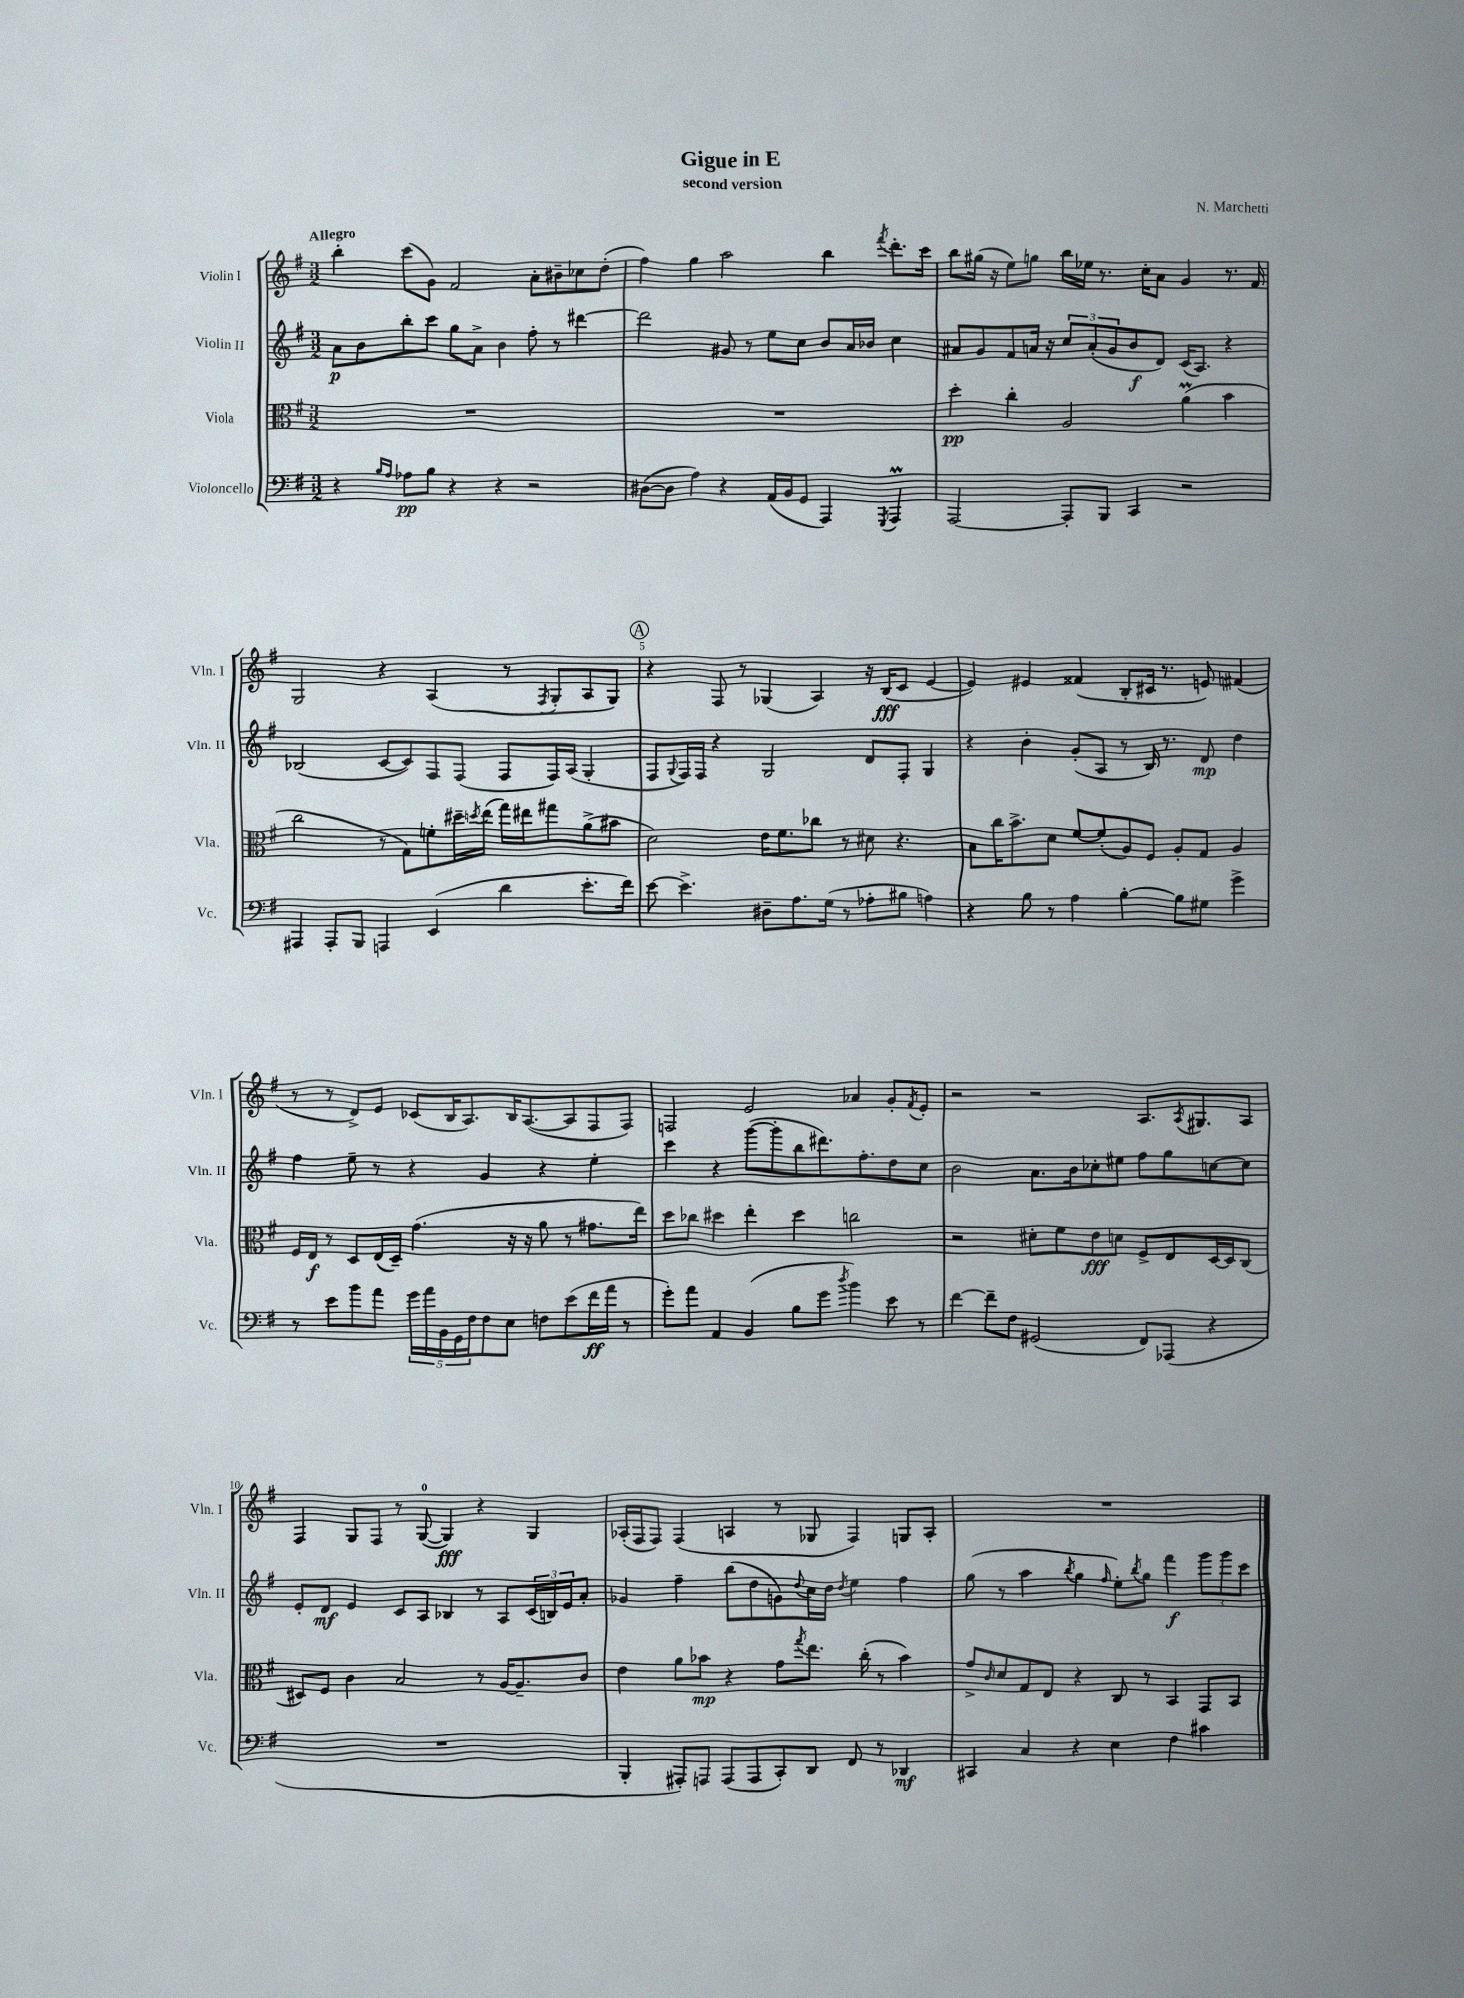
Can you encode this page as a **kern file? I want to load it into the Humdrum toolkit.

**kern	**kern	**kern	**kern
*staff4	*staff3	*staff2	*staff1
*clefF4	*clefC3	*clefG2	*clefG2
*k[f#]	*k[f#]	*k[f#]	*k[f#]
*M3/2	*M3/2	*M3/2	*M3/2
4r	1.r	8a\L	4bb'\
.	.	8b\	.
16qqB/LL	.	.	.
16qqA/JJ	.	.	.
8A-\L	.	8bb'\	(8ccc\L
8B\J	.	8ccc\J	8g\J)
4r	.	8gg\L	2f#/
.	.	8a^\J	.
4r	.	4b\	.
2r	.	8ff#'\	8a'\L
.	.	8r	8b#~\
.	.	[4ddd#\	8cc-\
.	.	.	(8dd'\J
=	=	=	=
([8D#\L	1.r	2ddd#\]	4ff#\)
8D#\]J	.	.	.
4A\)	.	.	4gg\
4r	.	8g#/	2aa\
.	.	8r	.
(16AA/LL	.	8ee\L	.
16BB/J	.	.	.
8GG/J	.	8cc\J	.
4AAA/)	.	8b/L	4bb\
.	.	16a/L	.
.	.	16b-/JJ	.
8qGGG/	.	.	8qfff#/
4AAA/	.	4cc\	8.ddd'\L
.	.	.	16ccc\Jk
=	=	=	=
[2AAA/	4dd'\	8a#/L	8bb\L
.	.	8g/	(16gg#\Jk
.	.	.	16r
.	4cc'\	8f#/	8ee\L)
.	.	16a/Jk	8gg\J
.	.	16r	.
8AAA'/]L	2A/	12cc/L	16bb\LL
.	.	.	16ee-\JJ
.	.	(12a'/	.
8BBB/J	.	.	8.r
.	.	12g/	.
4CC/	.	8b/	.
.	.	.	16cc'\LK
.	.	8d/J)	8a\J
2r	(4a\	(16c/LK	4g/
.	.	8.A/J)	.
.	4b\	4r	8.r
.	.	.	16f#/
=	=	=	=
4AAA#/	2cc\	(2B-/	2G/
8AAA#'/L	.	.	.
8BBB/J	.	.	.
4AAA/	8r	[8c/L	4r
.	8G\L)	8c/])	.
(4EE/	8f'\	8F#/	(4A/
.	16dd#~\L	(8F#/J	.
.	8qdd/	.	.
.	(16ee\JJ	.	.
4d\	16gg\LL)	8F#/L	8r
.	16ee#\J	.	.
.	.	.	8qF#/
.	8gg#\	16F#/L)	8G'/L
.	.	(16A/JJ	.
8.e'\L	(8a^\	4G'/	8A/
.	8b#\J	.	8G/J)
16f#\Jk)	.	.	.
=	=	=	=
[8e\	2d\)	8F#/L	4r
.	.	8qqG/	.
4.e^\]	.	16F#/L)	.
.	.	16F#/JJ	.
.	.	4r	8F#/
.	.	.	8r
8D#~\L	16e\LK	2G/	(4G-/
.	8.f#\	.	.
8.A\	.	.	.
.	8cc-\J	.	4A/)
(16G\Jk	.	.	.
8r	8r	.	.
8A-'\L	8d#\	8d/L	16r
.	.	.	(16B/LK
8B#\J	4.r	8F#'/J	8c/J
4A\)	.	4G/	[4e/
=	=	=	=
4r	8B\L	4r	4e/])
.	16cc\K	.	.
.	8.b^\	.	.
8B\	.	4b'\	4e#/
8r	8d\J	.	.
4A\	[8f#/L	(8g'/L	(4f##/
.	(8f#'/]	8A/J	.
[4B'\	8A/)	8r	8B'/L
.	8F#/J	16B/)	16c#/Jk
.	.	8.r	8.r
8B\]L	8A'/L	.	.
8G#\J	8G/J	8d/	8e/)
4g^\	4A/	4dd\	(4f#/
=	=	=	=
8r	16F#/LL	4ff#\	8r
.	16E/JJ	.	.
8e\L	8r	.	8r
8b\	8D/L	8ee~\	8d^/L)
8a\J	(16E/L	8r	8e/J
.	16D~/JJ)	.	.
20g\LL	(4.g\	4r	(8c-/L
20a\	.	.	.
20BB\	.	.	.
.	.	.	16B/K
20GG\	.	.	.
.	.	.	8.A/)
20F#\J	.	.	.
8F#\	.	4g/	.
8E\J	16r	.	16B/K
.	16r	.	([8.A/
8F\L	8a\	4r	.
(8e\	8r	.	8A/]
16f#\L	8.g#\L	4ee'\	8F#/
16a\JJ	.	.	.
8r	.	.	8F#/J)
.	16ee\Jk)	.	.
=	=	=	=
8g'\L)	8dd\L	4ccc\	2F/
8a\J	8cc-\J	.	.
4AA/	4dd#\	4r	.
(4BB/	4ee'\	([8ggg\L	2e/
.	.	8ggg'\]	.
8B\L	4dd#\	8bb\	.
8g\J	.	8.ddd#\)	.
8qdd/	.	.	.
4b\)	2cc\	.	4a-/
.	.	8.ff#'\	.
8e\	.	8dd\	8g'/L
.	.	.	8qf#/
8r	.	8cc\J	8e'/J
=	=	=	=
[4f#\	2r	2b\	2r
8f#~\]L	.	.	.
8F#\J	.	.	.
(2GG#/	8d#'\L	8.a\L	2r
.	8f#\	.	.
.	.	16b\k	.
.	8e\	8cc-'\	.
.	8d\J	8ee#\J	.
8FF#/L)	8F#^/L	8ff#\L	8.A/L
(8AAA-/J	8E/	8gg\	.
.	.	.	8qA/
.	.	.	8.G#/
4r	[16D/L	[8cc\	.
.	16D/]J	.	.
.	(8C/J	8cc\]J	8A/J
=	=	=	=
1.r	8D#/L)	8e'/L	4F#/
.	8F#/J	8d/J	.
.	4c\	4e/	8G/L
.	.	.	8F#/J
.	2B/	8c/L	8r
.	.	8A/J	([8G/
.	.	4B-/	4G/])
.	8r	8r	4r
.	[16A/LK	8A/L	.
.	8.A~/]	.	.
.	.	(24c/L	4G/
.	.	24B/)	.
.	.	24e/J	.
.	8c/J	8a'/J	.
=	=	=	=
4BBB'/	4e\	4g-/	(16A-'/LL
.	.	.	16F#/J
.	.	.	8F#/J)
8AAA#'/L)	8a\L	4ff#~\	(4F#/
8AAA/J	8b-\J	.	.
(8AAA/L	4r	(8bb\L	4A/
8AAA/	.	8dd\	.
8CC'/)	8g\L	8g\)	8r
.	8qgg/	8qqdd/	.
8DD/J	8.ee\J	16cc\L	8G-/
.	.	16dd\JJ	.
.	.	8qdd/	.
8FF#/	.	4ee\	4F#/)
.	(16cc'\	.	.
8r	8r	.	.
4DD-/	4b-\)	4ff#\	8G/L
.	.	.	8A'/J
=	=	=	=
4CC#/	8g^/L	(8gg\	1.r
.	16qqc/	.	.
.	8d/	8r	.
4C/	8G/	4aa\	.
.	8E/J	.	.
.	.	8qbb/	.
4r	4r	4gg\	.
.	.	16qqff#/	.
4E\	8C/	8ee'\L)	.
.	.	8qbb/	.
.	8r	8gg\J	.
4F#\	4BB/	4fff#\	.
4c#\	8GG/L	12ggg\L	.
.	.	12ggg\	.
.	8BB/J	.	.
.	.	12ccc\J	.
==	==	==	==
*-	*-	*-	*-
